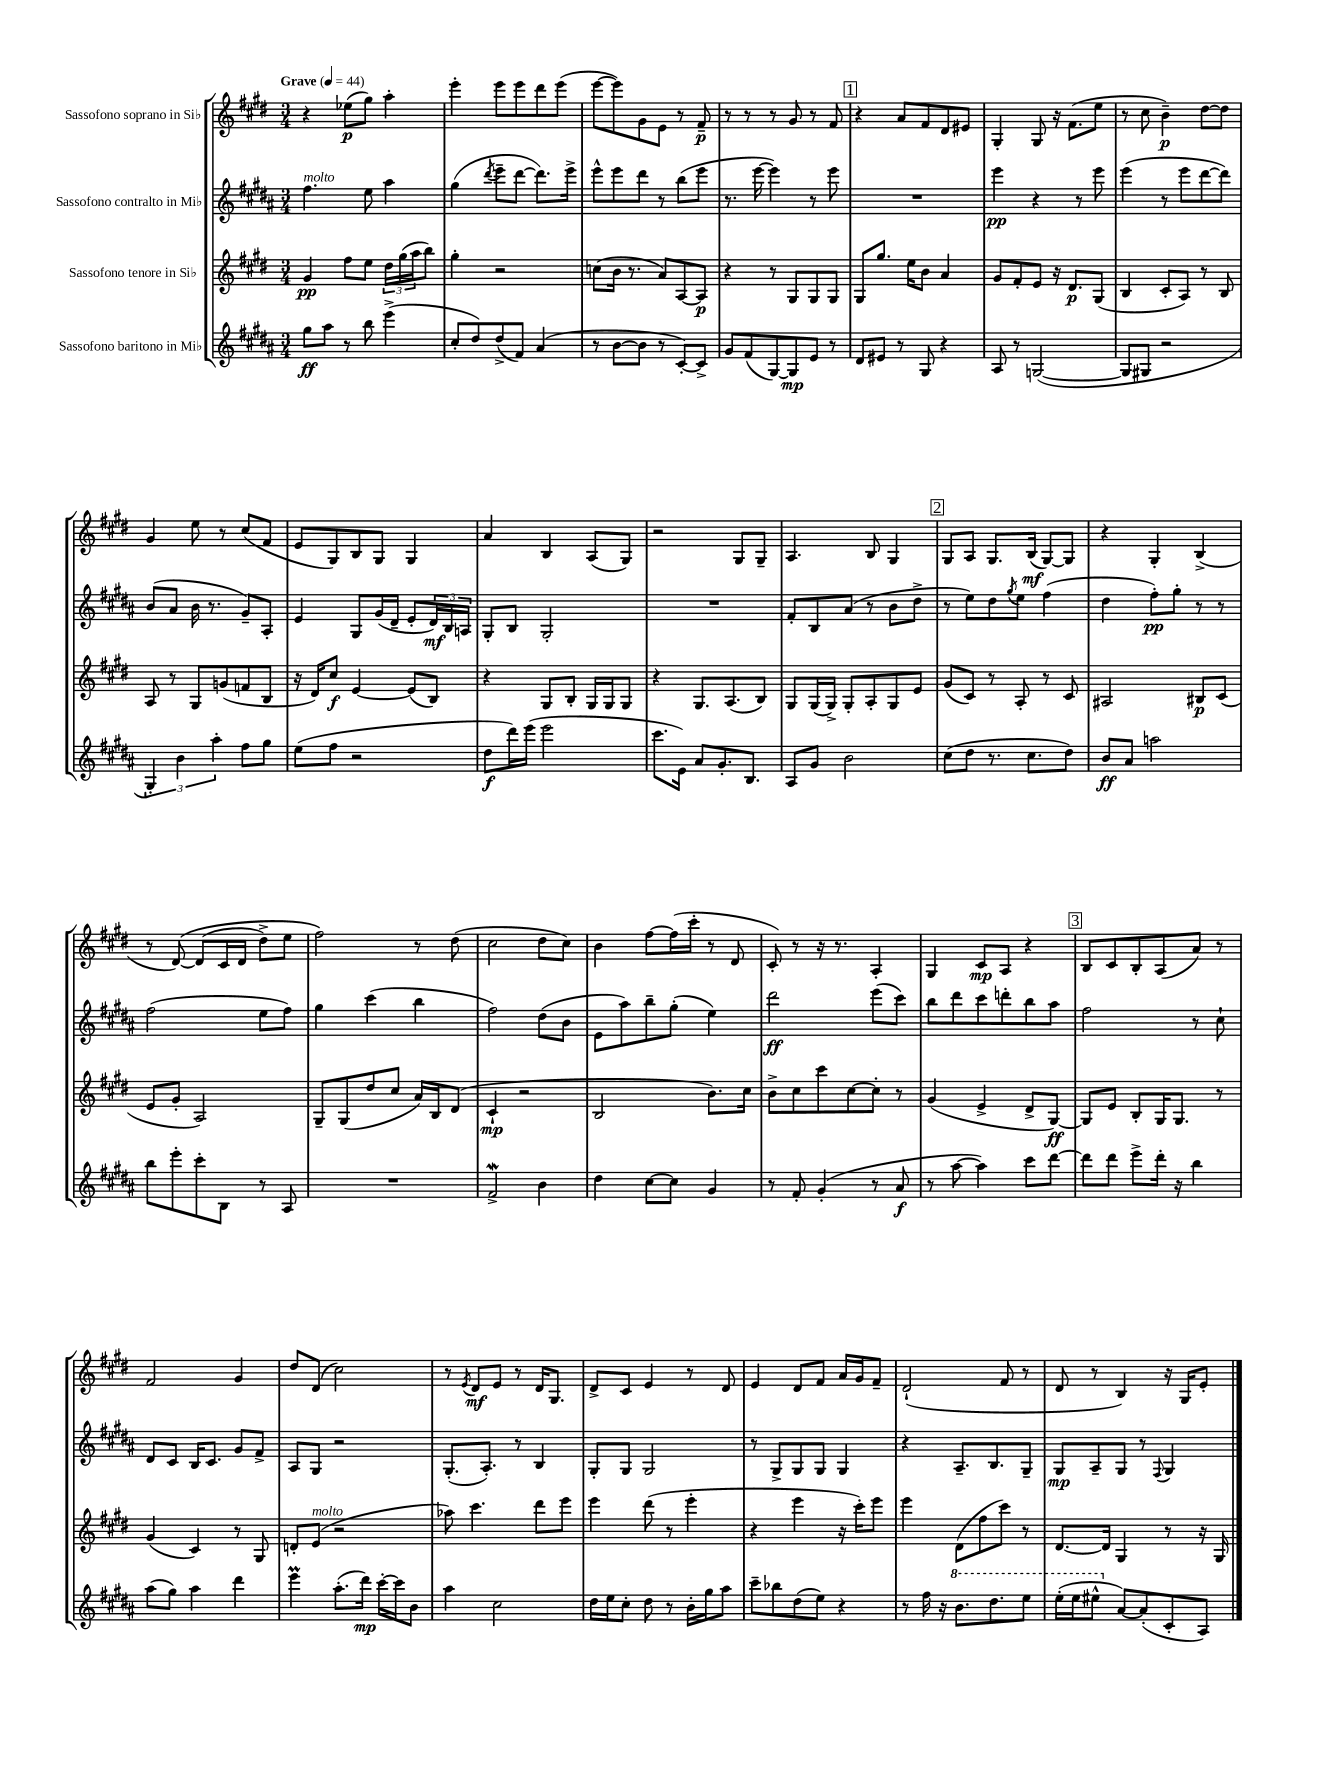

**kern	**kern	**kern	**kern
*staff4	*staff3	*staff2	*staff1
*clefG2	*clefG2	*clefG2	*clefG2
*k[f#c#g#d#a#]	*k[f#c#g#d#]	*k[f#c#g#d#a#]	*k[f#c#g#d#]
*M3/4	*M3/4	*M3/4	*M3/4
*MM44	*MM44	*MM44	*MM44
8gg#	4g#	4.ff#	4r
8aa#	.	.	.
8r	8ff#	.	(8ee-
8bb	8ee	8ee	8gg#)
(4eee^	24dd#	4aa#	4aa'
.	(24gg#	.	.
.	24aa	.	.
.	8bb)	.	.
=	=	=	=
8cc#'	4gg#'	(4gg#	4eee'
8dd#)	.	.	.
.	.	8qddd#	.
(8dd#^	2r	8eee~	8eee
8f#)	.	[8ddd#	8eee
(4a#	.	8.ddd#])	8ddd#
.	.	.	(8eee
.	.	16eee^	.
=	=	=	=
8r	(8cc	8eee^^	[8eee
[8b	16b	8eee	8eee])
.	8.r	.	.
8b]	.	8ddd#	8g#
8r	8a)	8r	8e
[8c#')	[8A	(8bb	8r
8c#^]	8A]	8eee	8f#~
=	=	=	=
8g#	4r	8.r	8r
(8f#	.	.	8r
.	.	[16eee	.
[8G#)	8r	4eee])	8r
8G#]	8G#	.	8g#
8e	8G#	8r	8r
8r	8G#	8eee	8f#
=	=	=	=
8d#	8G#	2.r	4r
8e#	8.gg#	.	.
8r	.	.	8a
.	16ee	.	.
8G#	8b	.	8f#
4r	4a	.	8d#
.	.	.	8e#
=	=	=	=
8A#	8g#	4eee	4G#'
8r	8f#'	.	.
([2G	8e	4r	8G#
.	16r	.	16r
.	8.d#	.	(8.f#
.	.	8r	.
.	(8G#	8eee	8ee
=	=	=	=
8G]	4B	(4eee	8r
8G#	.	.	8cc#
2r	8c#'	8r	4b~)
.	8A)	8eee	.
.	8r	[8ddd#	[8dd#
.	8B	8ddd#])	8dd#]
=	=	=	=
6G#')	8A	(8b	4g#
.	8r	8a#	.
6b	.	.	.
.	8G#	16b	8ee
.	.	8.r	.
6aa#'	.	.	.
.	(8g	.	8r
8ff#	8f	8g#~)	(8cc#
8gg#	8B	8A#'	8f#
=	=	=	=
(8ee	16r	4e	8e
.	16d#)	.	.
8ff#	8cc#	.	8G#)
2r	[4e	8G#	8B
.	.	(16g#	8G#
.	.	16d#~	.
.	(8e]	8e'	4G#
.	8B)	24d#)	.
.	.	24B	.
.	.	24A	.
=	=	=	=
8dd#	4r	8G#'	4a
16ddd#)	.	8B	.
(16eee	.	.	.
2eee	8G#	2G#'	4B
.	8B'	.	.
.	16G#	.	(8A
.	16G#	.	.
.	8G#	.	8G#)
=	=	=	=
8.ccc#	4r	2.r	2r
16e)	.	.	.
8a#	8.G#	.	.
8.g#'	.	.	.
.	(8.A	.	.
.	.	.	8G#
8.B	.	.	.
.	8B)	.	8G#~
=	=	=	=
8A#	8G#	8f#'	4.A
8g#	(16G#	8B	.
.	16G#^)	.	.
2b	8G#'	(8a#	.
.	8A'	8r	8B
.	8G#	8b	4G#
.	8e	8dd#^	.
=	=	=	=
(8cc#	(8g#	8r	8G#
8dd#	8c#)	8ee)	8A
8.r	8r	8dd#	8.G#
.	.	8qgg#	.
.	8A'	8ee	.
8.cc#	.	.	(16B
.	8r	(4ff#	[8G#)
8dd#)	8c#	.	8G#]
=	=	=	=
8b	2A#	4dd#	4r
8a#	.	.	.
2aa	.	8ff#')	4G#'
.	.	8gg#'	.
.	8B#	8r	(4B^
.	(8c#	8r	.
=	=	=	=
8bb	8e	(2ff#	8r
8eee'	8g#'	.	&([8d#)
8ccc#'	2A)	.	(8d#]
8B	.	.	16c#
.	.	.	16d#
8r	.	8ee	8dd#^)
8A#	.	8ff#)	8ee
=	=	=	=
2.r	8G#~	4gg#	2ff#&)
.	(8G#	.	.
.	8dd#	(4ccc#	.
.	8cc#	.	.
.	16a)	4bb	8r
.	16B	.	.
.	(8d#	.	(8dd#
=	=	=	=
2f#^	4c#`	2ff#)	2cc#
.	2r	.	.
4b	.	(8dd#	8dd#
.	.	8b	8cc#)
=	=	=	=
4dd#	2B	8e	4b
.	.	8aa#)	.
[8cc#	.	8bb~	[8ff#
8cc#]	.	(8gg#'	(16ff#]
.	.	.	16ccc#'
4g#	8.b)	4ee)	8r
.	.	.	8d#
.	16cc#	.	.
=	=	=	=
8r	8b^	2ddd#	8c#')
8f#'	8cc#	.	8r
(4g#'	8ccc#	.	16r
.	.	.	8.r
.	[8cc#	.	.
8r	8cc#']	(8eee	4A'
8a#	8r	8ccc#)	.
=	=	=	=
8r	(4g#	8bb	4G#
[8aa#	.	8ddd#	.
4aa#])	4e^	8ccc#	8c#
.	.	8ddd'	8A
8ccc#	8d#^	8bb	4r
[8ddd#	[8G#)	8aa#	.
=	=	=	=
8ddd#]	8G#]	2ff#	8B
8ddd#	8e	.	8c#
8eee^	8B'	.	8B'
16ddd#'	16G#	.	(8A
16r	8.G#	.	.
4bb	.	8r	8a)
.	8r	8cc#`	8r
=	=	=	=
(8aa#	(4g#	8d#	2f#
8gg#)	.	8c#	.
4aa#	4c#)	16B	.
.	.	8.c#	.
4ddd#	8r	8g#	4g#
.	8G#	8f#^	.
=	=	=	=
4eee	8d'	8A#	8dd#
.	(8e	8G#	(8d#
(8.aa#'	2r	2r	2cc#)
16ddd#)	.	.	.
[16ccc#'	.	.	.
16ccc#]	.	.	.
8b	.	.	.
=	=	=	=
4aa#	8aa-)	(8.G#'	8r
.	.	.	8qe
.	4.ccc#	.	8d#
.	.	8.A#')	.
2cc#	.	.	8e
.	.	8r	8r
.	8ddd#	4B	16d#
.	.	.	8.G#
.	8eee	.	.
=	=	=	=
16dd#	4eee	8G#'	8d#^
16ee	.	.	.
8cc#'	.	8G#	8c#
8dd#	(8ddd#	2G#	4e
8r	8r	.	.
16b'	4eee'	.	8r
16gg#	.	.	.
8aa#	.	.	8d#
=	=	=	=
8ccc#~	4r	8r	4e
8bb-	.	8G#^	.
(8dd#	4eee	8G#	8d#
8ee)	.	8G#	8f#
4r	16r	4G#	16a
.	16ccc#')	.	16g#
.	8eee	.	8f#~
=	=	=	=
8r	4eee	4r	(2d#`
16ff#	.	.	.
16r	.	.	.
8.bb	(8d#	8.A#~	.
.	8ff#	.	.
8.ddd#	.	8.B	.
.	8ccc#)	.	8f#
8eee	8r	8G#~	8r
=	=	=	=
(16eee'	[8.d#	8G#	8d#
16eee	.	.	.
8eee#^^	.	8A#~	8r
.	16d#]	.	.
[8a#)	4G#	8G#	4B)
(8a#']	.	8r	.
.	.	8qqF#	.
8c#'	8r	4G#	16r
.	.	.	16G#
8A#)	16r	.	8e'
.	16G#	.	.
==	==	==	==
*-	*-	*-	*-
